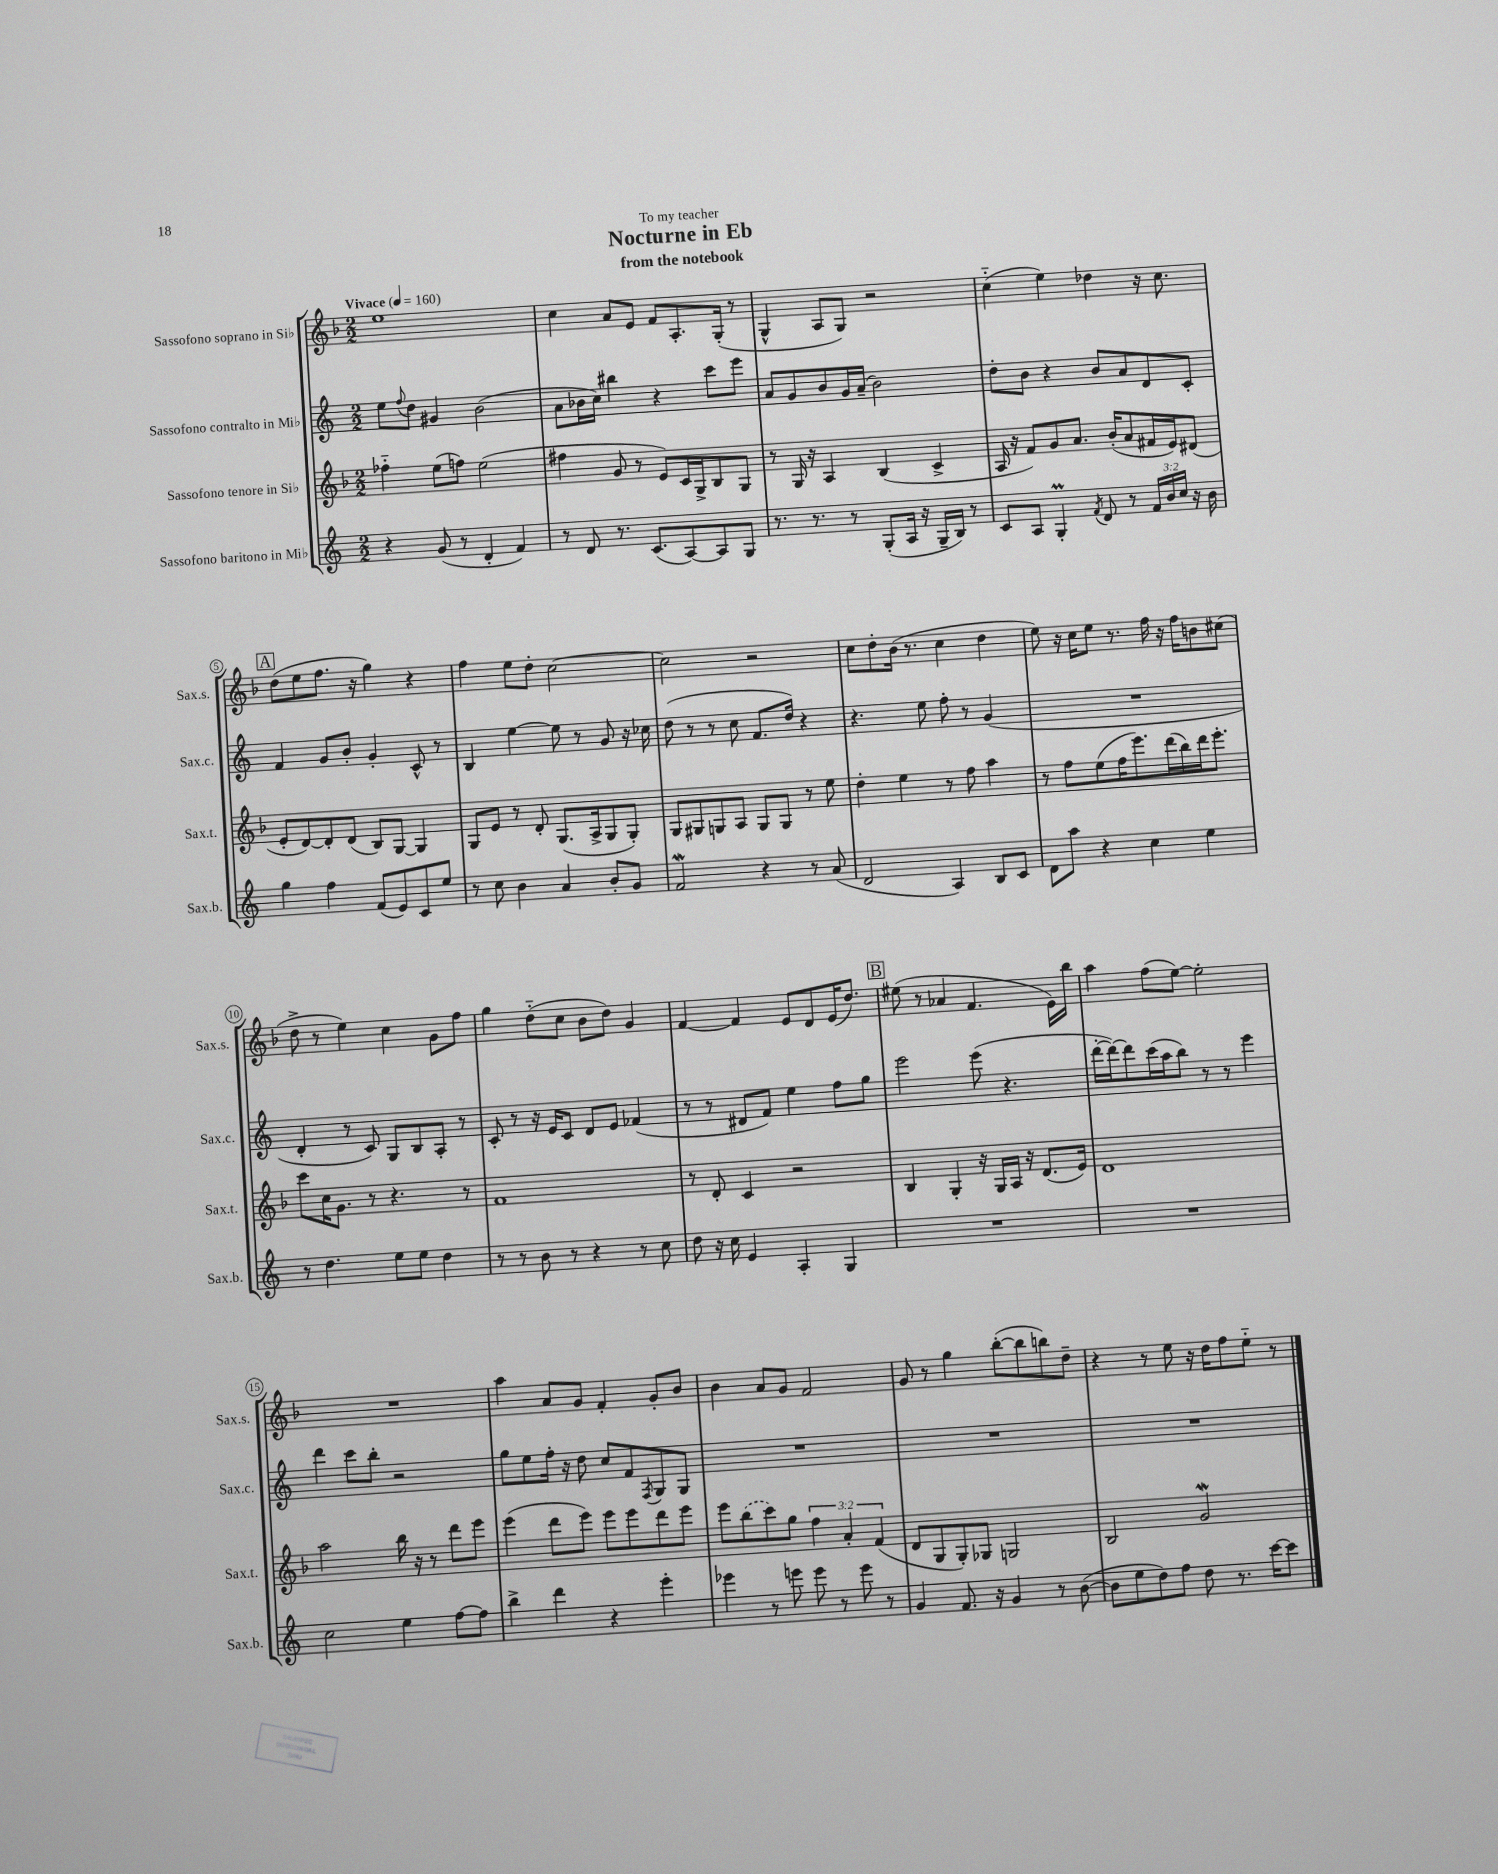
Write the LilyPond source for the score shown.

\header { title = "Nocturne in Eb" subtitle = "from the notebook" dedication = "To my teacher" }
<<
\new StaffGroup <<
\new Staff = "s0" \with { instrumentName = "Sassofono soprano in Sib" shortInstrumentName = "Sax.s." } {
    \clef treble \key f \major \numericTimeSignature \time 2/2 \tempo "Vivace" 4 = 160
    e''1 |
    c''4 a'8 e'8 f'8 a8.-. g16-.( r8 |
    g4-^ a8 g8) r2 |
    c''4-_( e''4) des''4 r16 c''8. |
    \mark \markup { \box "A" } d''8( e''8 f''8. r16 g''4) r4 |
    f''4 e''8 d''8-. c''2~ |
    c''2 r2 |
    c''8 d''8-. bes'16( r8. c''4 d''4 |
    e''8) r16 c''16 e''8 r8. f''16 r16 f''16 b'8 cis''8( |
    d''8-> r8 e''4) c''4 g'8 f''8 |
    g''4 d''8-_( c''8 bes'8 d''8) g'4 |
    f'4~ f'4 e'8 d'8 e'16( d''8.) |
    \mark \markup { \box "B" } eis''8( r8 aes'4 f'4. e'16) bes''16 |
    a''4 f''8( e''8~) e''2-. |
    R1 |
    a''4 a'8 g'8 f'4-. g'8-. bes'8 |
    bes'4 a'8 g'8 f'2 |
    g'8 r8 g''4 bes''8~-.( bes''8 b''8) d''8-- |
    r4 r8 e''8 r16 d''16 f''8 e''8-_ r8 \bar "|." |
}
\new Staff = "s1" \with { instrumentName = "Sassofono contralto in Mib" shortInstrumentName = "Sax.c." } {
    \clef treble \key c \major \numericTimeSignature \time 2/2
    e''8 \appoggiatura { f''8 } d''8 gis'4 b'2( |
    a'8 bes'16 c''16) bis''4 r4 c'''8 e'''8 |
    a'8 g'8 b'8 g'16 a'16--( b'2) |
    d''8-. b'8 r4 b'8 a'8 d'8 c'8-. |
    \mark \markup { \box "A" } f'4 g'8 b'8-. g'4-. c'8-^ r8 |
    b4 e''4~ e''8 r8 g'8 r16 ces''16 |
    d''8( r8 r8 c''8 f'8. d''16) r4 |
    r4. e''8 f''8-. r8 g'4( |
    R1 |
    d'4-. r8 c'8) g8 b8 a8-. r8 |
    c'8-. r8 r16 e'16 c'8 d'8 e'8 fes'4( |
    r8 r8 dis'8 f'8) e''4 f''8 g''8 |
    \mark \markup { \box "B" } e'''2 e'''8( r4. |
    d'''16~-. d'''16~) d'''8 c'''16( a''16 b''8) r8 r8 e'''4 |
    d'''4 c'''8 b''8-. r2 |
    g''8 e''8 f''16-. r16 d''8 c''8 f'8 \acciaccatura { f8 } g8 g8 |
    R1 |
    R1 |
    R1 \bar "|." |
}
\new Staff = "s2" \with { instrumentName = "Sassofono tenore in Sib" shortInstrumentName = "Sax.t." } {
    \clef treble \key f \major \numericTimeSignature \time 2/2 \override Staff.TupletNumber.text = #tuplet-number::calc-fraction-text
    fes''4-_ e''8( f''8) e''2( |
    fis''4 g'8 r8 e'8) c'16 g16-> bes8 g8 |
    r8 g16 r16 a4 bes4( c'4-> |
    a16 r16 f'8) g'8 a'8. bes'16-.( a'8 fis'16 e'16) dis'8( |
    \mark \markup { \box "A" } e'8-. d'8~) d'8-. d'8( bes8) g8~ g4 |
    g8 e'8 r8 d'8-. g8.( a16-> g8 g8-.) |
    g8 gis8 g8 a8 g8 g8 r8 e''8 |
    d''4-. e''4 r8 f''8 a''4 |
    r8 f''8 e''8( f''16 e'''8.) d'''16( bes''16) d'''16 e'''8.-. |
    c'''8 c''16 g'8. r8 r4. r8 |
    f'1 |
    r8 d'8-. c'4 r2 |
    \mark \markup { \box "B" } bes4 g4-. r16 g16 a16 r16 d'8.( e'16) |
    d'1 |
    a''2 bes''16 r16 r8 d'''8 e'''8 |
    e'''4( d'''8 e'''8) e'''8 e'''8 d'''8 e'''8 |
    e'''8 \once \slurDashed bes''8( c'''8) g''8 \tuplet 3/2 { f''4 a'4-. f'4( } |
    d'8 g8 g8-.) ges8 g2 |
    bes2 g'2\mordent \bar "|." |
}
\new Staff = "s3" \with { instrumentName = "Sassofono baritono in Mib" shortInstrumentName = "Sax.b." } {
    \clef treble \key c \major \numericTimeSignature \time 2/2 \override Staff.TupletNumber.text = #tuplet-number::calc-fraction-text
    r4 g'8( r8 d'4-. f'4) |
    r8 d'8 r8. c'8.( a8~) a8 g8 |
    r8. r8. r8 g8-.( a16 r16 g16-- b16) r8 |
    c'8 a8 g4-.\prall \acciaccatura { f'8 } d'8 r8 \tuplet 3/2 { f'16 b'16 c''16 } r16 b'16 |
    \mark \markup { \box "A" } g''4 f''4 f'8( e'8) c'8 e''8 |
    r8 c''8 b'4 a'4 b'8-. g'8 |
    f'2\mordent r4 r8 a'8( |
    d'2 a4) b8 c'8 |
    d'8 a''8 r4 c''4 e''4 |
    r8 d''4. e''8 e''8 d''4 |
    r8 r8 b'8 r8 r4 r8 c''8 |
    d''8 r16 c''16 e'4 a4-. g4 |
    \mark \markup { \box "B" } R1 |
    R1 |
    c''2 e''4 f''8~ f''8 |
    b''4-> d'''4 r4 e'''4-. |
    ees'''4 r8 e'''8 e'''8 r8 e'''8 r8 |
    g'4 f'8. r16 g'4 r8 b'8~( |
    b'8 e''8 d''8) f''8 d''8 r8. c'''16~ c'''8 \bar "|." |
}
>>
>>
\layout { \context { \Score \override BarNumber.stencil = #(make-stencil-circler 0.1 0.3 ly:text-interface::print) } }
